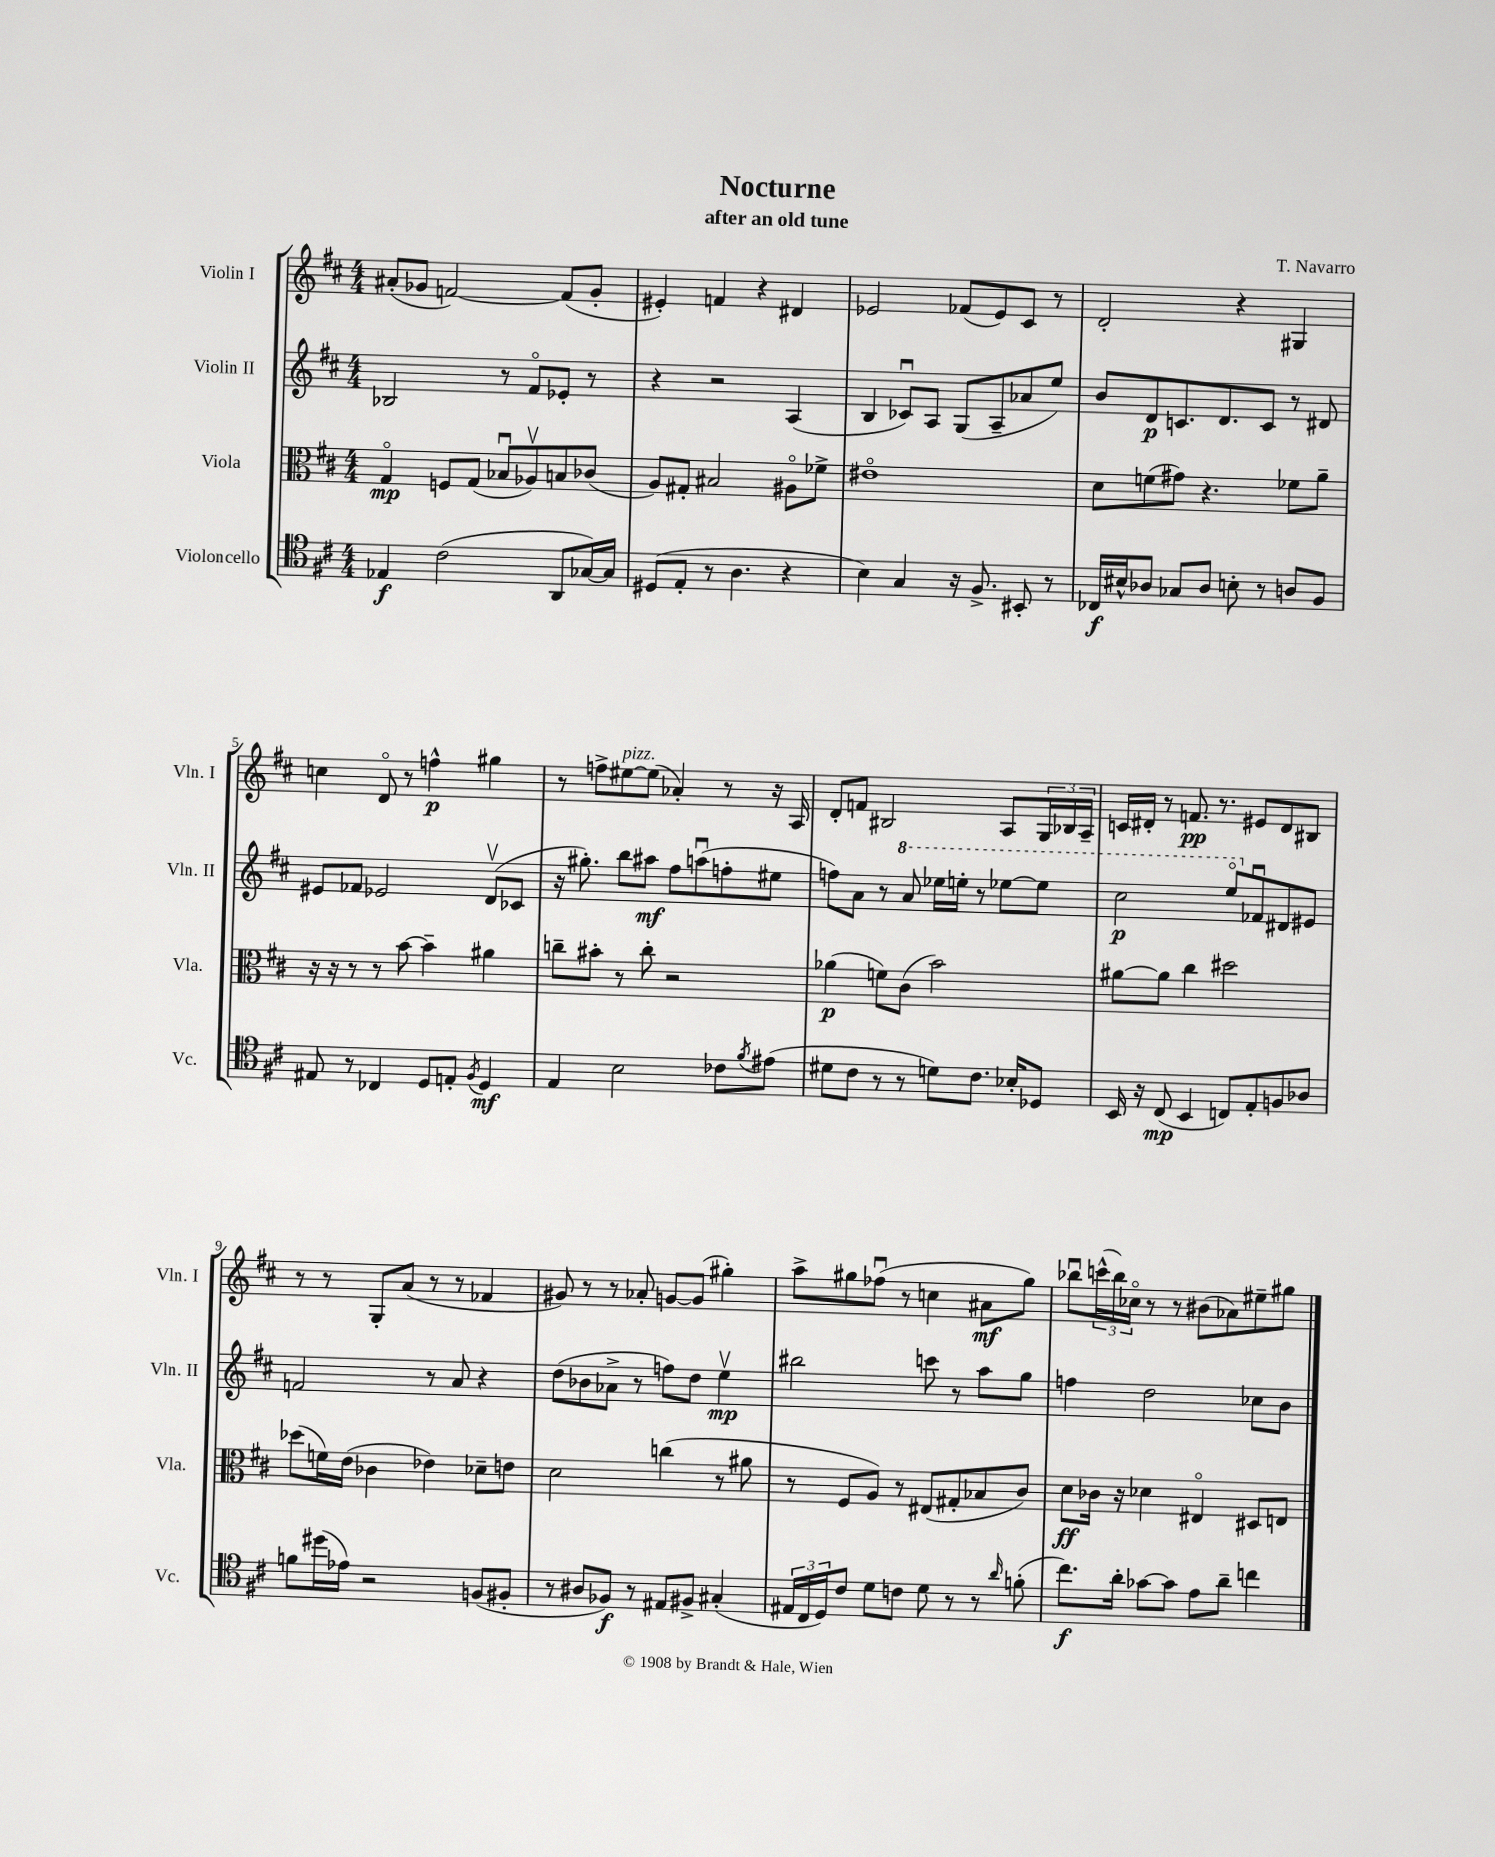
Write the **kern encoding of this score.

**kern	**kern	**kern	**kern
*staff4	*staff3	*staff2	*staff1
*clefC4	*clefC3	*clefG2	*clefG2
*k[f#c#]	*k[f#c#]	*k[f#c#]	*k[f#c#]
*M4/4	*M4/4	*M4/4	*M4/4
4E-	4Go	2B-	(8a#'
.	.	.	8g-
(2c#	8F	.	[2f)
.	(8G	.	.
.	8B-u	8r	.
.	8A-v)	8f#o	.
8AA	8B	8e-'	(8f]
[16G-)	(8c-	8r	8g-'
16G-]	.	.	.
=	=	=	=
(8D#	8A)	4r	4e#')
8E'	8G#'	.	.
8r	2B#	2r	4f
4.A	.	.	.
.	.	.	4r
4r	8A#o	(4A	4d#
.	8f-^	.	.
=	=	=	=
4B)	1e#o	4B	2e-
4G	.	8c-u)	.
.	.	8A	.
16r	.	(8G	(8f-
8.F#^	.	.	.
.	.	8A~	8e-)
8BB#'	.	8a-	8c#
8r	.	8ee)	8r
=	=	=	=
16C-	8d	8b	2d'
16B#^^	.	.	.
8A-	(8f	8d	.
8G-	8g#)	8.c	.
8A-	4.r	.	.
.	.	8.d	.
8B'	.	.	4r
8r	.	8c	.
8A	8f-	8r	4G#
8F#	8a~	8d#	.
=	=	=	=
8E#	16r	8e#	4cc
.	16r	.	.
8r	8r	8f-	.
4C-	8r	2e-	8do
.	[8b	.	8r
8D	4b~]	.	4ff^^
8E'	.	.	.
8qF#	.	.	.
4D	4a#	(8dv	4gg#
.	.	8c-	.
=	=	=	=
4E	8cc~	16r	8r
.	.	8.gg#')	.
.	8b#'	.	8ff^
2B	8r	8bb	[8ee#
.	8cc'	8aa#	(8ee#]
.	2r	8ff#	4a-')
.	.	(8aau	.
8c-	.	8ff'	8r
8qf#	.	.	.
(8e#	.	8ee#	16r
.	.	.	16A
=	=	=	=
8d#	(4a-	8ff)	8d'
8c#	.	8a	8f
8r	8f)	8r	2B#
8r	(8c#	8aa	.
8d)	2b)	16eee-	.
.	.	16eee'	.
8.c#	.	8r	.
.	.	[8eee-	8A
16B-'	.	.	.
8D-	.	8eee-]	24G
.	.	.	24B-
.	.	.	24A~
=	=	=	=
16BB	[8a#	2ccc#	16c
16r	.	.	16d#'
(8C#	8a#]	.	8r
4BB	4cc#	.	8.f
.	.	.	8.r
8C)	2dd#	8eeeo	.
8E'	.	8f-u	8e#
8F	.	8d#	8d#
8A-	.	8e#	8B#
=	=	=	=
8f	(8dd-	2f	8r
(16dd#	16f)	.	8r
16e-)	(16e	.	.
2r	4c-	.	8G'
.	.	.	(8a
.	4e-)	8r	8r
.	.	8a	8r
(8F	8d-~	4r	4f-
8F#'	8e	.	.
=	=	=	=
8r	2d	(8dd	8g#)
8A#	.	8b-	8r
8F-)	.	8a-^	8r
8r	.	8r	8a-'
8E#	(4cc	8ff)	[8g
8F#^	.	8dd	(8g]
(4G#'	8r	4eev	4gg#')
.	8a#	.	.
=	=	=	=
24E#	8r	2bb#	8aa^
24C#	.	.	.
24D)	.	.	.
8c#	8F#	.	8gg#
8d	8A)	.	(8ff-u
8c	8r	.	8r
8d	(8E#	8ccc	4cc
8r	8G#'	8r	.
8r	8B-	8aa	8a#
16qqa	.	.	.
(8f'	8c#)	8gg	8gg#)
=	=	=	=
8.cc#)	8d	4ff	8bb-u
.	16c-	.	(24ccc^^
.	.	.	24bb-)
16a'	16r	.	.
.	.	.	24cc-o
[8g-	4d-	2dd	8r
8g-]	.	.	8r
8e	4E#o	.	(8b#
8a~	.	.	8a-)
4cc	8D#	8cc-	8ee#~
.	8E	8b	8gg#
==	==	==	==
*-	*-	*-	*-
